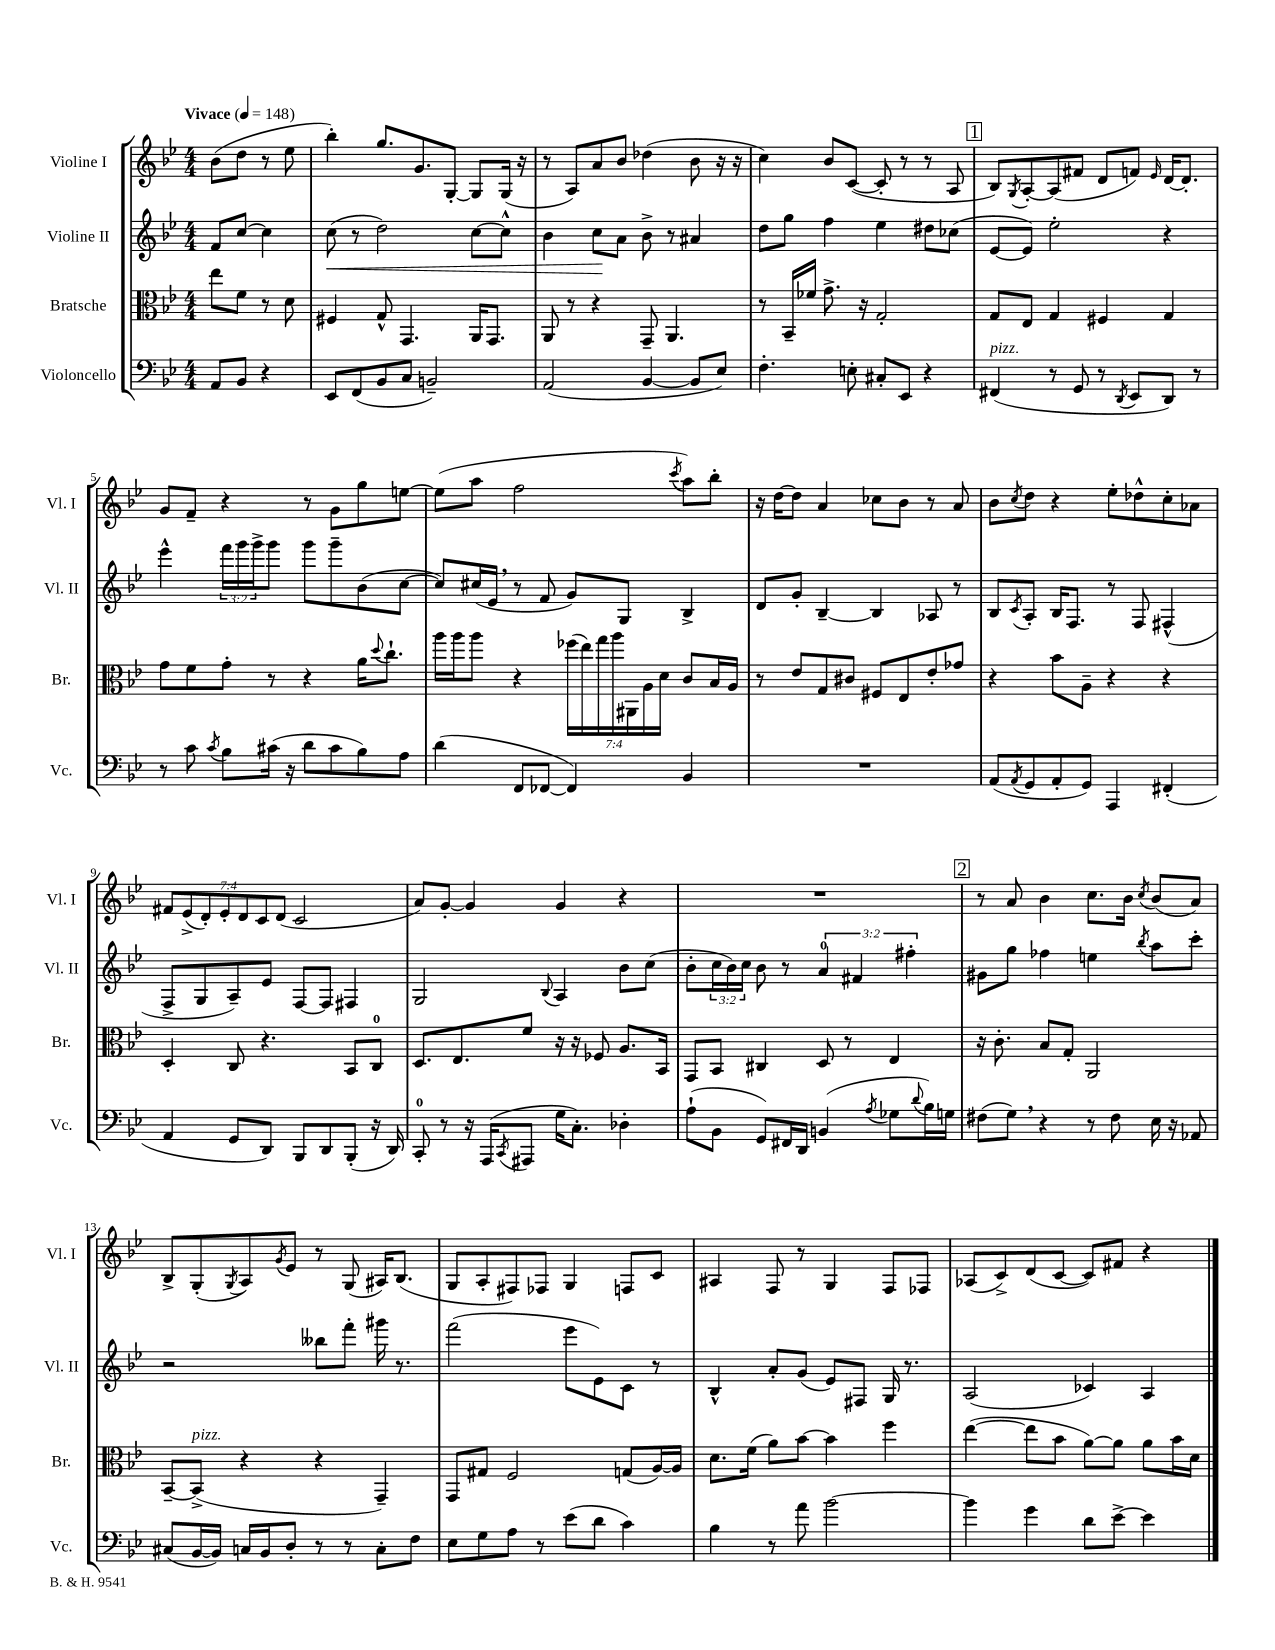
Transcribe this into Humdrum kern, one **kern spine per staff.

**kern	**kern	**kern	**kern
*staff4	*staff3	*staff2	*staff1
*clefF4	*clefC3	*clefG2	*clefG2
*k[b-e-]	*k[b-e-]	*k[b-e-]	*k[b-e-]
*M4/4	*M4/4	*M4/4	*M4/4
*MM148	*MM148	*MM148	*MM148
8AA	8ee-	8f	(8b-
8BB-	8f	[8cc	8dd
4r	8r	4cc]	8r
.	8d	.	8ee-
=	=	=	=
8EE-	4F#	(8cc	4bb-')
(8FF	.	8r	.
8BB-	8G^^	2dd)	8.gg
8C	4.GG	.	.
.	.	.	8.g
2BB~)	.	.	.
.	.	.	[8G'
.	16AA	[8cc	8G]
.	8.GG	.	.
.	.	8cc^^]	(16G
.	.	.	16r
=	=	=	=
(2AA	8AA	4b-	8r
.	8r	.	8A)
.	4r	8cc	8a
.	.	8a	8b-
[4BB-	8GG~	8b-^	(4dd-
.	4.AA	8r	.
8BB-]	.	4a#	8b-
8E-)	.	.	16r
.	.	.	16r
=	=	=	=
4.F'	8r	8dd	4cc)
.	16BB-~	8gg	.
.	16f-	.	.
.	8.g^	4ff	8b-
8E'	.	.	([8c
.	16r	.	.
8C#'	2G'	4ee-	8c']
8EE-	.	.	8r
4r	.	8dd#	8r
.	.	(8cc-	8A
=	=	=	=
(4FF#	8G	[8e-	8B-)
.	.	.	8qG
.	8E-	8e-])	[8A'
8r	4G	2ee-'	(8A]
8GG	.	.	8f#
8r	4F#	.	8d
8qDD	.	.	.
8EE-	.	.	8f)
.	.	.	16qqe-
8DD)	4G	4r	[16d
.	.	.	8.d']
8r	.	.	.
=	=	=	=
8r	8g	4eee-^^	8g
8c	8f	.	8f~
8qc	.	.	.
8B-	8g'	24fff	4r
.	.	24ggg	.
.	.	24ggg^	.
(16c#	8r	8ggg	.
16r	.	.	.
8d	4r	8ggg	8r
8c#	.	8ggg~	8g
8B-)	16a	(8b-	8gg
.	8qqdd	.	.
.	8.cc`	.	.
8A	.	[8cc	[8ee
=	=	=	=
(4d	16aa	8cc])	(8ee]
.	16aa	.	.
.	8aa	(16cc#	8aa
.	.	16e-	.
8FF	4r	8r	2ff
[8FF-	.	8f	.
4FF-])	(28ff-	8g)	.
.	28ee-)	.	.
.	28gg	.	.
.	28aa	.	.
.	.	8G	.
.	28AA#	.	.
.	28A	.	.
.	28d	.	.
.	.	.	8qccc
4BB-	8c	4B-^	8aa)
.	16B-	.	8bb-'
.	16A	.	.
=	=	=	=
1r	8r	8d	16r
.	.	.	[16dd
.	8e-	8g'	8dd]
.	8G	[4B-~	4a
.	8c#	.	.
.	8F#	4B-]	8cc-
.	8E-	.	8b-
.	8e-'	8A-	8r
.	8g-	8r	8a
=	=	=	=
(8AA	4r	8B-	8b-
8qAA	.	8qc	8qcc
8GG	.	8A'	8dd
8AA'	8b-	16B-	4r
.	.	8.F	.
8GG)	8A~	.	.
4AAA	4r	8r	8ee-'
.	.	8F	8dd-^^
(4FF#'	4r	(4F#^^	8cc'
.	.	.	8a-
=	=	=	=
4AA	4D'	8F^	14f#
.	.	.	(14e-^
.	.	8G	.
.	.	.	14d')
.	.	.	14e-'
8GG	8C	8A~)	.
.	.	.	14d
.	.	.	14c
8DD)	4.r	8e-	.
.	.	.	(14d
8BBB-	.	[8F	2c
8DD	.	8F]	.
(8BBB-'	8BB-	4F#	.
16r	8C	.	.
16DD)	.	.	.
=	=	=	=
8CC'	8.D	2G	8a)
8r	.	.	[8g'
.	8.E-	.	.
16r	.	.	4g]
(16AAA	.	.	.
8qCC	.	.	.
8AAA#	8f	.	.
.	.	8qqB-	.
16G	16r	4A	4g
8.C')	16r	.	.
.	8F-	.	.
4D-'	8.A	8b-	4r
.	.	(8cc	.
.	16BB-	.	.
=	=	=	=
(8A`	8GG	8b-'	1r
8BB-	8BB-	24cc	.
.	.	24b-)	.
.	.	24cc	.
8GG)	4C#	8b-	.
16FF#	.	8r	.
16DD	.	.	.
(4BB	8D	6a	.
.	8r	.	.
.	.	6f#	.
8qA	.	.	.
8G-	4E-	.	.
.	.	6ff#'	.
8qqd	.	.	.
16B-)	.	.	.
16G	.	.	.
=	=	=	=
(8F#	16r	8g#	8r
.	8.c'	.	.
8G)	.	8gg	8a
4r	8B-	4ff-	4b-
.	8G'	.	.
8r	2AA	4ee	8.cc
8F#	.	.	.
.	.	.	16b-
.	.	8qbb-	8qcc
16E-	.	8aa	(8b-
16r	.	.	.
8AA-	.	8ccc'	8a)
=	=	=	=
(8C#	[8BB-~	2r	8B-^
[16BB-	(8BB-^]	.	(8G'
16BB-])	.	.	.
.	.	.	8qG
16C	4r	.	8A)
16BB-	.	.	.
.	.	.	8qg
8D'	.	.	8e-
8r	4r	8bb--	8r
8r	.	8fff'	(8G
8C'	4GG~)	16ggg#	16A#)
.	.	8.r	(8.B-
8F	.	.	.
=	=	=	=
8E-	8GG	(2fff	8G
8G	8G#	.	8A'
8A	2F	.	8F#)
8r	.	.	8F-
(8e-	.	8eee-	4G
8d	.	8e-)	.
4c)	(8G	8c	8F
.	[16A)	8r	8c
.	16A]	.	.
=	=	=	=
4B-	8.d	4B-^^	4A#
.	(16f	.	.
8r	8a)	8a'	8F
8a	[8b-	(8g	8r
[2b-	4b-]	8e-)	4G
.	.	8F#	.
.	4ff	16G	8F
.	.	8.r	.
.	.	.	8F-
=	=	=	=
4b-]	([4ee-	(2A	(8A-
.	.	.	8c^)
4g	8ee-]	.	(8d
.	8b-	.	[8c
8d	[8a)	4c-)	8c])
[8e-^	8a]	.	8f#
4e-]	8a	4A	4r
.	16b-	.	.
.	16d	.	.
==	==	==	==
*-	*-	*-	*-
